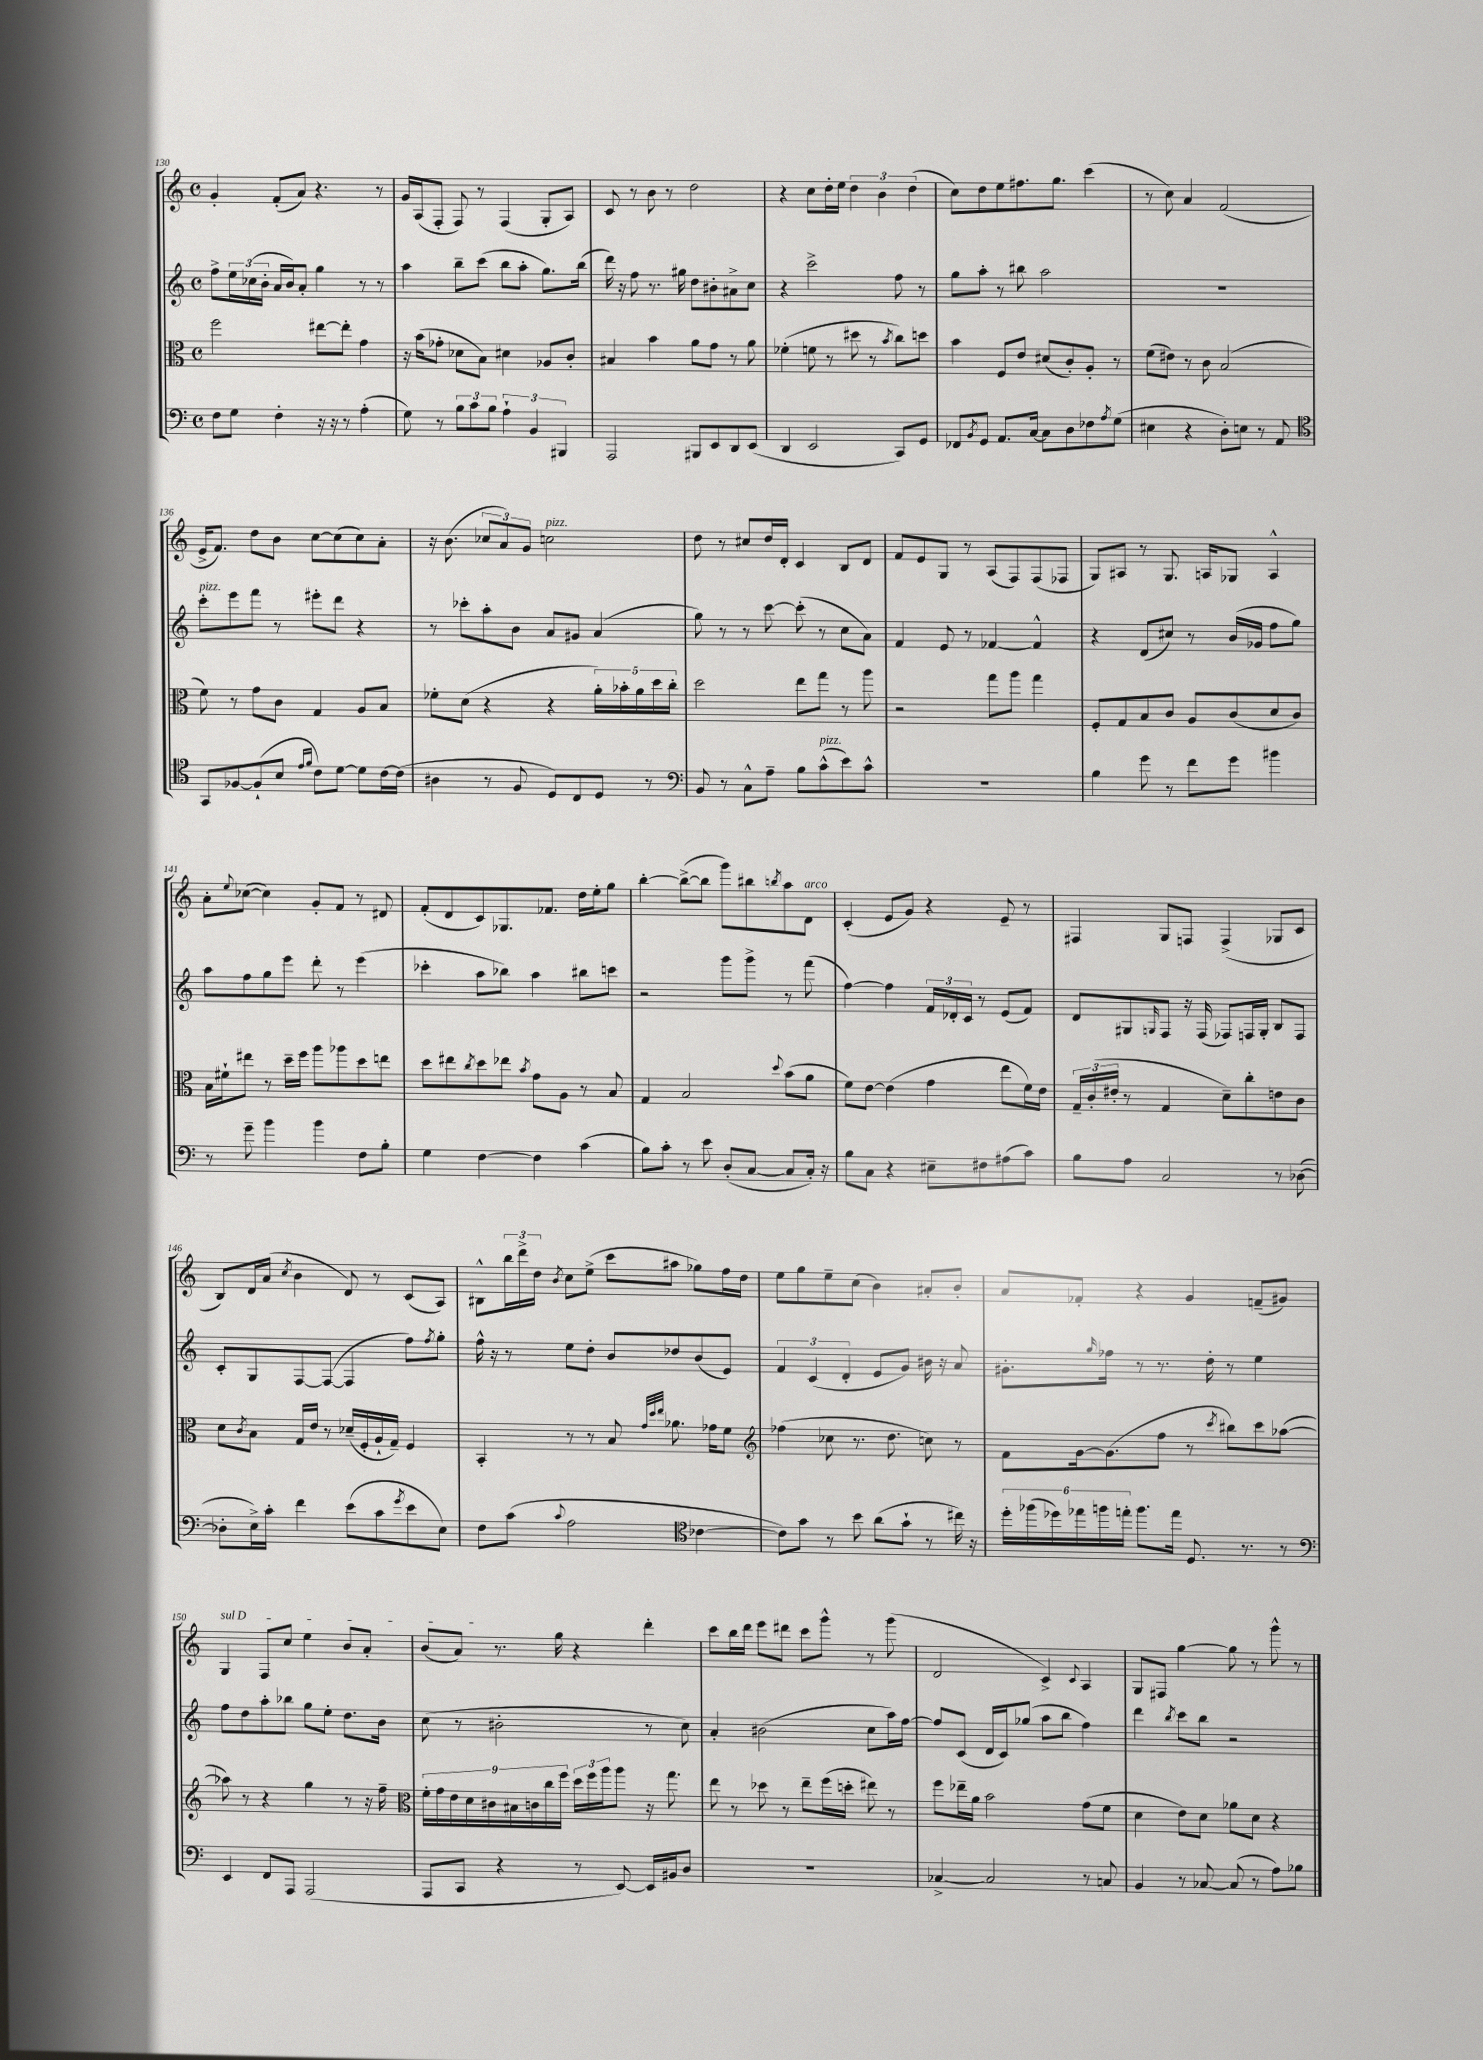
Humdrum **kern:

**kern	**kern	**kern	**kern
*part4	*part3	*part2	*part1
*staff4	*staff3	*staff2	*staff1
*clefF4	*clefC3	*clefG2	*clefG2
*k[]	*k[]	*k[]	*k[]
*M4/4	*M4/4	*M4/4	*M4/4
*met(c)	*met(c)	*met(c)	*met(c)
=130	=130	=130	=130
8F\L	2ff\	8ff^\L	4g'/
8G\J	.	24ee\L	.
.	.	(24cc-X\	.
.	.	24b'\JJ	.
4F'\	.	16a/LL	(8f'/L
.	.	16b/J)	.
.	.	8a'/J	8a/J)
16r	[8ee#X\L	4gg\	4.r
16r	.	.	.
8r	8ee#'\J]	.	.
(4A'\	4g\	8r	.
.	.	8r	8r
=131	=131	=131	=131
8G\)	16r	4aa\	16g/LL
.	(16b\KL	.	(16A/J
8r	8g-X'\J	.	8F'/J
12B\L	8d-X\L	8bb~\L	8F/)
12c\	.	.	.
.	8B\J)	(8ccc\J	8r
12B\J	.	.	.
6A`\	4d#X\	8bb\L	(4F/
.	.	8aa'\J	.
6BB/	.	.	.
.	8A-X/L	8.gg\L)	8G'/L
6BBB#X/	.	.	.
.	8c'/J	.	8A/J)
.	.	(16bb\Jk	.
=132	=132	=132	=132
2AAA/	4B#X/	16ddd\)	8c/
.	.	16r	.
.	.	8ff\	8r
.	4b\	8.r	8b\
.	.	.	8r
.	.	16gg#X\	.
8BBB#X/L	8a\L	8dd\L	2dd\
8EE/	8g\J	8b#X'\	.
8DD/	8r	8a#X^\	.
(8EE/J	8a\	8cc\J	.
=133	=133	=133	=133
4DD/	(4f-X'\	4r	4r
2EE/	8fn\	2ccc^\	8cc\L
.	8r	.	16dd'\L
.	.	.	16ee\JJ
.	8dd#X\	.	6dd\
.	8r	.	.
.	.	.	6b\
.	8qb/	.	.
8CC/L)	8cc\L)	8ff\	.
.	.	.	(6dd\
8GG/J	8ddn\J	8r	.
=134	=134	=134	=134
8FF-X/L	4b\	8gg\L	8cc\L)
8qBB/	.	.	.
8GG/J	.	8aa'\J	8dd\
8.AA/L	8F/L	8r	8ee\
.	8e/J	8bb#X\	8.ff#X\
[16C/Jk	.	.	.
8C\L]	(8d#X/L	2aa\	.
.	.	.	8.gg\J
8D\	8c'/)	.	.
8F-X\	8A'/J	.	(4ccc\
8qA/	.	.	.
(8G\J	8r	.	.
=135	=135	=135	=135
4E#X\	(8f\L	1r	8r
.	8e#X\J)	.	8cc\)
4r	8r	.	4a/
.	8c\	.	.
8D'\L)	(2B/	.	(2f/
8En\J	.	.	.
8r	.	.	.
8AA/	.	.	.
!!LO:LB:g=z
=136	=136	=136	=136
*clefC4	*	*	*
!	!	!LO:TX:a:i:t=pizz.	!
8GG/L	8f\)	8ccc'\L	16e^/KL
.	.	.	8.f/J)
[8F-X/	8r	8eee\	.
(8F-`/]	8g\L	8fff\J	8dd\L
8B/J	8c\J	8r	8b\J
16qqe/LL	.	.	.
16qqf/JJ	.	.	.
8c\L)	4G/	8eee#X'\L	[8cc\L
[8d\J	.	8ddd\J	(8cc\]
8d\L]	8A/L	4r	8cc\)
[16c\L	8B/J	.	8a'\J
(16c\JJ]	.	.	.
=137	=137	=137	=137
4A#X\	8f-X'\L	8r	16r
.	.	.	(8.b\
.	(8d\J	8ccc-X'\L	.
8r	4r	8aa'\	12cc-X/L
.	.	.	12a/)
8F/	.	8b\J	.
.	.	.	12g/J
!	!	!	!LO:TX:a:i:t=pizz.
8D/L)	4r	8a/L	2ccn\
8C/	.	8g#X/J	.
8D/J	20a'\LL)	(4a/	.
.	20b-X'\	.	.
.	20a\	.	.
8r	.	.	.
.	20dd\	.	.
.	20cc'\JJ	.	.
=138	=138	=138	=138
*clefF4	*	*	*
8BB/	2dd\	8gg\)	8dd\
8r	.	8r	8r
8C^^\L	.	8r	8cc#X/L
8A~\J	.	[8ccc\	16dd/L
.	.	.	16d'/JJ
8B\L	8ee\L	(8ccc'\]	4c/
!LO:TX:a:i:t=pizz.	!	!	!
(8c^^\	8gg\J	8r	.
8e\)	8r	8cc\L	8B/L
8c^^\J	8aa\	8a\J)	8d/J
=139	=139	=139	=139
1r	2r	4f/	8f/L
.	.	.	8e/
.	.	8e/	8G/J
.	.	8r	8r
.	8gg\L	[4f-X/	(8A/L
.	8aa\J	.	8F/)
.	4gg\	4f-^^/]	(8F/
.	.	.	8F-X/J
=140	=140	=140	=140
4B\	8F'/L	4r	8G/L)
.	8G/	.	8A#X/J
8g\	8B/	(8d/L	8r
8r	8c/J	8cc#X/J)	8.G/
8f\L	8A/L	8r	.
.	.	.	16An/KL
8g\J	(8c/	(16b/LL	8G-X/J
.	.	16g-X/JJ	.
4b#X\	8d/	8ff\L	4A^^/
.	8c/J)	8gg\J)	.
!!LO:LB:g=z
=141	=141	=141	=141
8r	16B\LL	8aa\L	8a'\L
.	16f#X`\J	.	.
.	.	.	8qqee/
8g~\	8ee#X\J	8ff\	([8cc-X\J
4b\	8r	8gg\	4cc-\])
.	16dd~\LL	8eee\J	.
.	16ff\JJ	.	.
4b\	8aa\L	8ddd'\	8g'/L
.	8aa-X\	8r	8f/J
8F\L	8dd\	(4eee\	8r
8B'\J	8een\J	.	8d#X/
=142	=142	=142	=142
4G\	8dd\L	4ccc-X'\	(8f'/L
.	8ee#X\	.	8d/
.	8qcc/	.	.
[4F\	8dd\	8aa\L	8c/)
.	8ee-X\J	8bb-X\J)	8.G-X/
.	8qb/	.	.
4F\]	8g\L	4aa\	.
.	.	.	8.f-X/J
.	8A\J	.	.
(4c\	8r	8bb#X\L	16dd\LL
.	.	.	16ee'\J
.	8B/	8cccn\J	8gg\J
=143	=143	=143	=143
8B\L)	4G/	2r	[4bb'\
8c'\J	.	.	.
8r	2B/	.	(8bb^\L_
8e\	.	.	8bb\J]
(8D'/L	.	8ggg\L	8ggg\L)
[8C/J	.	8ggg^\J	8bb#X\
.	8qqdd/	.	8qbbn/
8C/L]	(8b\L	8r	8aa\
!	!	!	!LO:TX:a:i:t=arco
16C'/Jk)	8a\J	(8fff\	8d\J
16r	.	.	.
=144	=144	=144	=144
8B\L	8f\L)	[4ff\)	(4c'/
8C\J	[8e\J	.	.
4r	(4e\]	4ff\]	8e/L
.	.	.	8g/J)
8E#X~\L	4g\	24f/LL	4r
.	.	24d-X'/	.
.	.	24c/JJ	.
8F#X\	.	8r	.
(8A#X\	8ee\L	(8e/L	8e~/
8c\J)	16f\L)	8f/J)	8r
.	16e\JJ	.	.
=145	=145	=145	=145
8B\L	24G~/LL	8d/L	4F#X/
.	(24c'/	.	.
.	24e#X'/JJ	.	.
8A\J	8r	8G#X/	.
.	.	16qqGn/	.
2C/	4G/	8F/J	8G/L
.	.	16r	8Fn/J
.	.	(16F/	.
.	8d~\L)	8F-X/L)	(4F^/
.	8cc'\	16Fn/L	.
.	.	16G'/JJ	.
8r	8en\	8B/L	8G-X/L
([8D-X\	8c\J	8F/J	8c/J
!!LO:LB:g=z
=146	=146	=146	=146
8D-X'\L]	8d\L	8c'/L	8B/L)
.	8qc/	.	.
16E^\L)	8B\J	8G/	16d/L
16c'\JJ	.	.	(16a/JJ
.	.	.	8qcc/
4f\	16G/LL	[8F/	4b\
.	16e/JJ	.	.
.	8r	(8F/J_	.
(8e\L	(16d-X~/LL	4F/]	8d/)
.	16F'/	.	.
8c\	16A`/	.	8r
.	16G~/JJ)	.	.
8qg/	.	.	.
8e\	4F/	8ff\L)	(8c/L
.	.	8qff/	.
8E\J)	.	8gg'\J	8A/J)
=147	=147	=147	=147
8F\L	4BB'/	16ff^^\	8B#X^^\L
.	.	16r	.
(8c\J	.	8r	24bb\L
.	.	.	24ddd^\
.	.	.	24dd\JJ
8qqc/	.	.	8qb/
2A\	8r	8ee\L	8cc\L
.	8r	8dd'\J	(8ee^\J
.	8B/	8b/L	8ccc\L
.	32qqg/LLL	.	.
.	32qqdd/	.	.
.	32qqee/JJJ	.	.
.	8.a-X\	8dd-X/	8aa#X\J
*clefC4	*	*	*
[4c-X\	.	(8b/	8gg-X\L)
.	16g-X\KL	.	.
.	8f\J	8e/J)	16ff\L
.	.	.	16dd\JJ
=148	=148	=148	=148
*	*clefG2	*	*
8c-\L])	(4ff-X\	6f/	8ee\L
8g\J	.	.	8gg\
.	.	(6c/	.
8r	8cc-X\	.	8ee~\
.	.	6d'/	.
8b\	8.r	.	(8cc\J
(8a\L	.	8e/L	4b\)
.	8.dd\	.	.
8g`\J	.	8g/J)	.
8r	8ccn\)	16b#X\	8a#X'/L
.	.	16r	.
16cc#X\)	8r	8a/	8b'/J
16r	.	.	.
=149	=149	=149	=149
24dd'\LL	8f\L	8.g#X'\L	8a/L
(24ff-X\	.	.	.
24dd-X\)	.	.	.
24ee-X\	[16g\k	.	8f-X'/J
24ffn\	.	.	.
.	.	16qqgg/	.
.	(8.g\]	16ff-X\Jk	.
24een'\JJ	.	.	.
8.ff\L	.	8r	4r
.	8ff\J	8.r	.
16ee\Jk	.	.	.
8.D/	8r	.	4g/
.	.	16dd'\	.
.	8qccc/	.	.
.	8bb#X\L)	8r	.
8.r	.	.	.
.	8ccc\	4ee\	(8fn~/L
8r	([8aa-X\J	.	8g#X/J)
!!LO:LB:g=z
=150	=150	=150	=150
*clefF4	*	*	*
!	!	!	!LO:TX:a:i:t=sul D
4EE/	8aa-X\])	8ff\L	4G/
.	8r	8dd\	.
8FF/L	4r	8aa'\	8F/L
8AAA/J	.	8bb-X\J	8cc/J
(2AAA/	4gg\	8gg\L	4ee\
.	.	8ee'\J	.
.	8r	8.dd\L	8b/L
.	16r	.	8a'/J
.	16ff~\	16b\Jk	.
=151	=151	=151	=151
*	*clefC3	*	*
8AAA/L	18f'\LL	(8cc\	(8b/L
.	18g\	.	.
.	18e\	.	.
8CC/J	.	8r	8a/J)
.	18d\	.	.
.	18c#X\	.	.
4r	.	2b#X'\	8.r
.	18B#X\	.	.
.	18cn\	.	.
.	18cc\	.	.
.	.	.	16gg\
.	18ff\JJ	.	.
8r	24dd\LL	.	4r
.	24ff\	.	.
.	24aa\J	.	.
[8EE/)	8aa\J	.	.
16EE/LL]	16r	8r	4ddd'\
16BB#X/J	8.gg\	.	.
8D/J	.	8cc\)	.
=152	=152	=152	=152
1r	8ee\	4a'/	8ccc\L
.	8r	.	16bb\L
.	.	.	16ddd\JJ
.	8dd-X\	(2b#X\	8eee\L
.	8r	.	8ddd#X\J
.	8ee~\L	.	8ccc\L
.	(16ff\L	.	8ggg^^\J
.	16ddn'\JJ	.	.
.	8ee#X\)	8cc\L	8r
.	8r	16aa\L)	(8ggg\
.	.	[16ff\JJ	.
=153	=153	=153	=153
[4C-X^/	8ff\L	8ff/L]	2d/
.	16ee-X~\L	(8c/J	.
.	16a\JJ	.	.
2C-/]	2b\	16d/LL	.
.	.	16c/J)	.
.	.	(8gg-X/J	.
.	.	8aa\L	4c^/)
.	.	8bb\J	.
.	.	.	8qqc/
8r	(8g\L	4ff\)	4A/
8Cn/	8f\J	.	.
=154	=154	=154	=154
4BB/	4d\	4ddd\	8G/L
.	.	.	8F#X/J
.	.	8qbb/	.
8r	8e\L)	8ccc\L	[4gg\
[8C-X/	8d\J	8bb\J	.
(8C-/]	8a-X\L	2r	8gg\]
8r	8d\J	.	8r
8A\L)	4r	.	8ggg^^\
8B-X\J	.	.	8r
==	==	==	==
*-	*-	*-	*-
